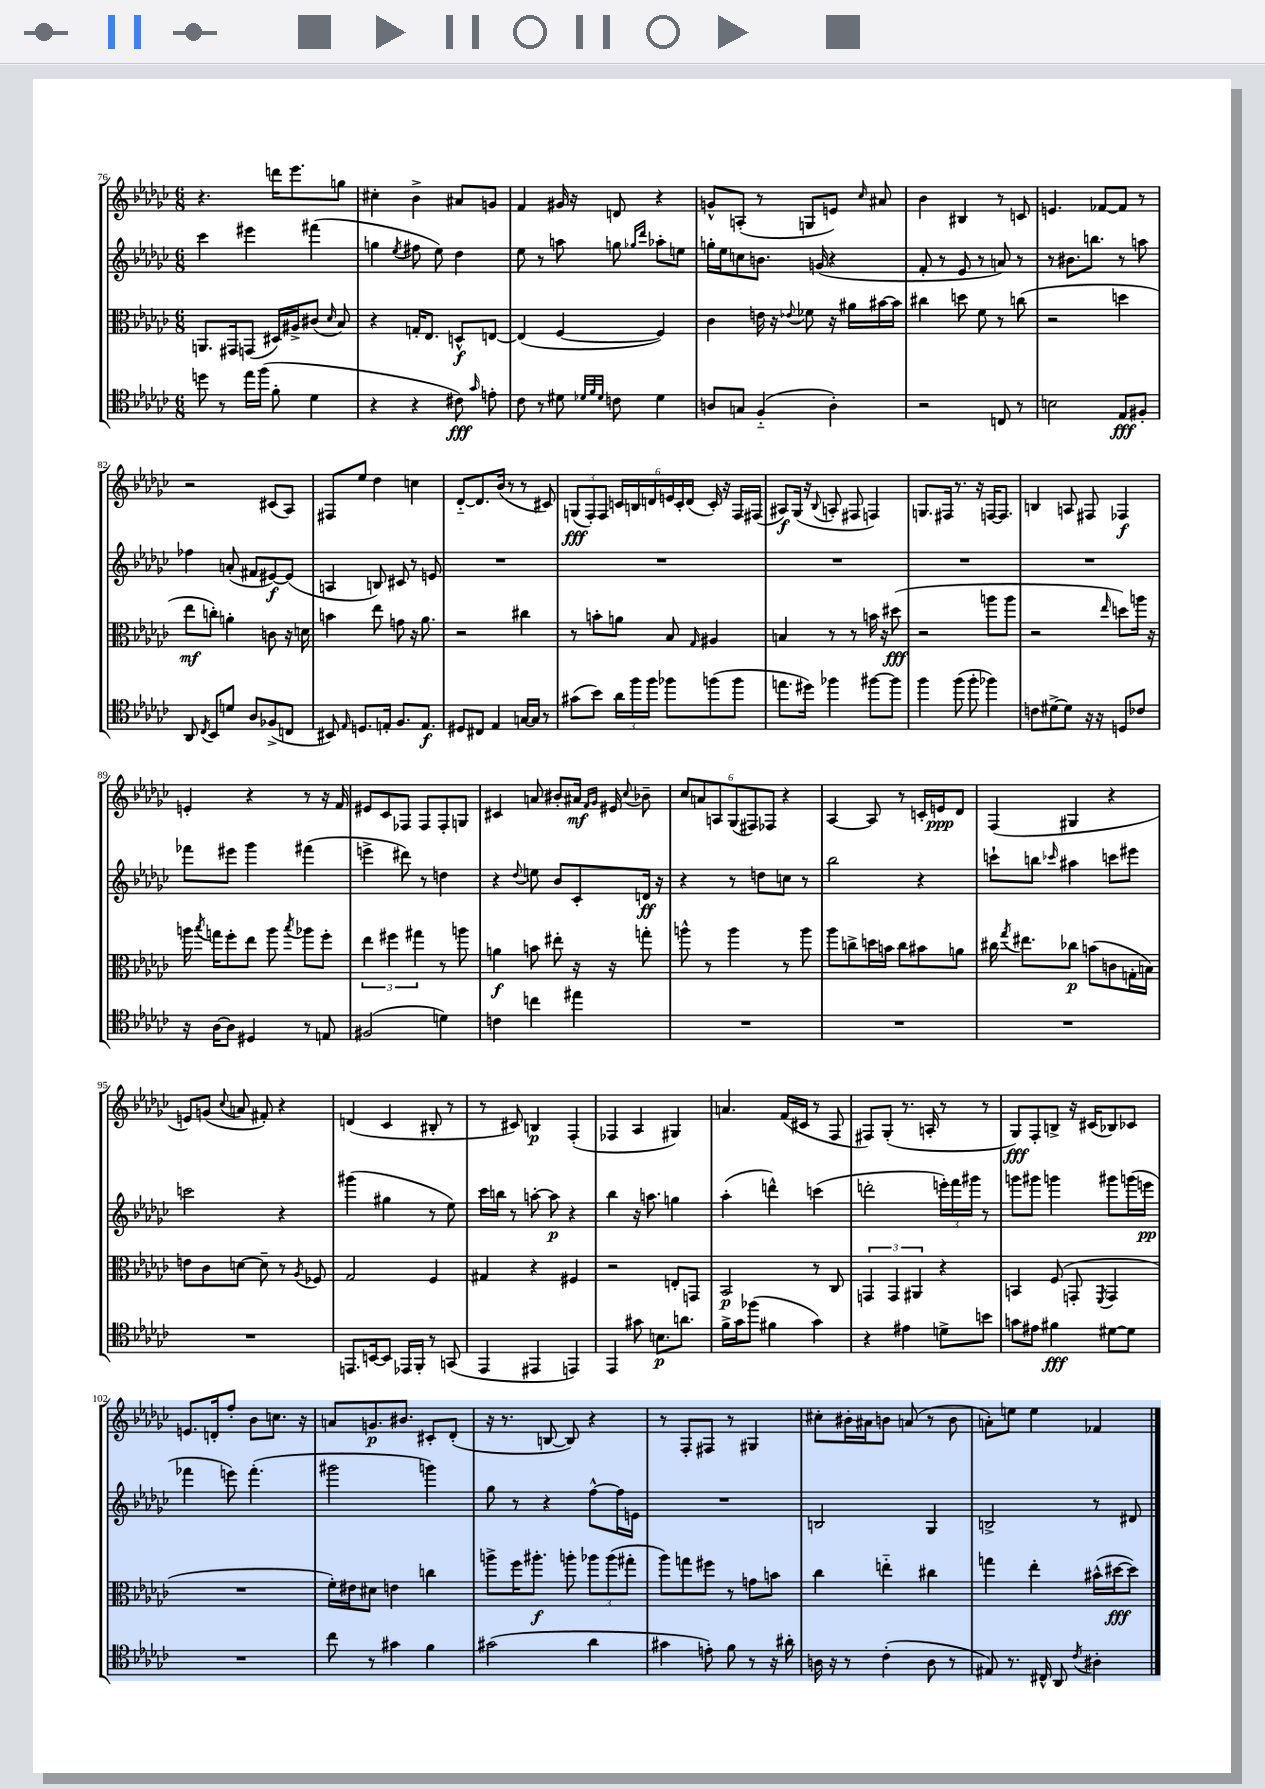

**kern	**kern	**kern	**kern
*staff4	*staff3	*staff2	*staff1
*clefC4	*clefC3	*clefG2	*clefG2
*k[b-e-a-d-g-c-]	*k[b-e-a-d-g-c-]	*k[b-e-a-d-g-c-]	*k[b-e-a-d-g-c-]
*M6/8	*M6/8	*M6/8	*M6/8
8dd\	8.AA/L	4ccc-\	4.r
8r	.	.	.
.	16GG#/k	.	.
16ee-\LL	(8GG/J	4eee#\	.
(16ff\JJ	.	.	.
8f'\	16D#/LL)	.	16ddd\LK
.	16A#^/J	.	8.eee-\
4d-\	(8c#/J	(4fff#\	.
.	16qqd-/	.	.
.	8B-/)	.	8gg\J
=	=	=	=
4r	4r	4gg\	4cc#'\
.	.	8qee-/	.
4r	16G'/LK	8ff#\	4b-^\
.	8.E-/J	.	.
.	.	8ee-\)	.
8c#\)	8D^^/L	4dd-\	8a#/L
16qqg-/	.	.	.
8e'\	[8E/J	.	8g/J
=	=	=	=
8c-\	(4E/]	8ee-\	4f/
8r	.	8r	.
8d#\	[4F/	8aa\	16g#/
.	.	.	16r
32qqd-/LLL	.	.	.
32qqf/	.	.	.
32qqd-/JJJ	.	.	.
8c\	.	8gg\	8d/
.	.	16qqgg-/LL	.
.	.	16qqddd-/JJ	.
4d-\	4F/])	8aa-'\L	4r
.	.	8ee\J	.
=	=	=	=
8A/L	4c-\	16gg'\LL	8g^^/L
.	.	16ee-\J	.
8G/J	.	8cc\	(8A'/J
(4F'~/	16e\	8.b\J	8r
.	16r	.	.
.	8qqe-/	.	.
.	8f-\	.	8G/L
.	.	(16g/	.
4A'\)	16r	4r	8e/J)
.	16a#\LL	.	.
.	.	.	16qqcc-/
.	[16b#\	.	8a#/
.	16b#\]JJ	.	.
=	=	=	=
2r	4cc#\	8f'/	4b-\
.	.	8r	.
.	8dd\	8e-/	4B#/
.	8f\	8r	.
8C/	8r	8a/)	8r
8r	(8cc\	8r	8c/
=	=	=	=
2B\	2r	8r	4.e/
.	.	8.b#\L	.
.	.	8.bb\J	.
.	.	.	[8f-/L
8E-/L	4dd\	8r	8f-/]J
8F#'/J	.	8aa\	8r
=	=	=	=
8AA-/	8ee-\L	4ff-\	2r
8qC-/	.	.	.
8BB-/L	8cc'\J)	.	.
8d/J	4a'\	(8a'/	.
8A-/L	.	8f#/L	.
(8F-^/	8c\	[8e#/)	(8c#/L
8C/J	16r	(8e#/]J	8A-/J)
.	16d\	.	.
=	=	=	=
8BB#/)	4b\	4A/	8F#/L
16qqE-/	.	.	.
8.D/L	.	.	8ee-/J
.	8ee-\	8B/)	4dd-\
16E'/Jk	.	.	.
8.F/L	8g\	8c#/	.
.	16r	8r	4cc\
8.E/J	8.a-\	.	.
.	.	8e/	.
=	=	=	=
8D#/L	2r	2.r	[8d-'~/L
8C#/J	.	.	8.d-/]
4E-/	.	.	.
.	.	.	(16b-/Jk
.	.	.	8r
[16G/LL	4cc#\	.	8r
16G/]JJ	.	.	.
8r	.	.	8c#/)
=	=	=	=
(8g#\L	8r	2.r	(12G/L
.	.	.	12F'/)
8b-\J)	8b'\L	.	.
.	.	.	12F/J
24a-\LL	8a\J	.	24c/LL
24ff\	.	.	24B/
24ff\JJ	.	.	24d/
8ff-\L	8B-/	.	24e/
.	.	.	24c'/
.	.	.	(24d/JJ
.	16qqG-/	.	.
(8ff\	4A#/	.	16c'/)
.	.	.	16r
8ff\J	.	.	16F/LL
.	.	.	(16F#/JJ
=	=	=	=
8.ee\L	4B/	2.r	8A#/L)
.	.	.	(16G-/Jk
16dd#\Jk)	.	.	16r
.	.	.	8qqB-/
4ff-\	8r	.	8A'/
.	8r	.	8F#/
[8ff#\L	16b\	.	4F/)
.	16r	.	.
8ff#\]J	(8dd#\	.	.
=	=	=	=
4ff\	2r	2.r	8.G/L
.	.	.	16F#/Jk
(8ff\	.	.	8.r
8ff'\	.	.	.
.	.	.	16r
4ff-\)	8aa\L	.	[16F/LK
.	.	.	8.F/]J
.	8aa\J	.	.
=	=	=	=
8c\L	2r	2.r	4B/
[8d#^\	.	.	.
8d#\]J	.	.	8A/
16r	.	.	8F#/
16r	.	.	.
.	16qqee-/	.	.
8D/L	8dd\L)	.	4F-/
8c-/J	16aa\Jk	.	.
.	16r	.	.
=	=	=	=
16r	16aa\	8fff-\L	4e'/
.	8qbb-/	.	.
[16A-\LK	16gg\LK	.	.
8A-\]J	8ff'\	8eee#\J	.
4D#/	8ee-\J	4ggg-\	4r
.	8aa\	.	.
.	8qbb-/	.	.
8r	8aa-\L	(4fff#\	8r
8E/	8ff'\J	.	16r
.	.	.	16f/
=	=	=	=
(2F#/	6ee-\	4eee^\	8e#/L
.	.	.	8c-/
.	6ff#\	.	.
.	.	8ddd#\)	8F-/J
.	6gg#\	.	.
.	.	8r	8F-/L
4d\)	8r	4dd\	8F-'/
.	8aa\	.	8G/J
=	=	=	=
4c\	4a\	4r	4c#/
.	.	8qqdd-/	.
4cc\	8b\	8ee\	8a/
.	8ee#'\	8b-/L	8b#'/L
4ee#\	16r	8c-'/	16a#/Jk
.	.	.	16qqf/LL
.	.	.	16qqg-/JJ
.	16r	.	16e#/
.	.	.	8qqcc-/
.	8gg'\	16d/Jk	8b-~\
.	.	16r	.
=	=	=	=
2.r	8aa^^\	4r	12cc-/L
.	.	.	12a/
.	8r	.	.
.	.	.	12A/
.	4aa\	8r	(12G-/
.	.	.	12F#/)
.	.	8dd\L	.
.	.	.	12F-/J
.	8r	8cc\J	4r
.	8aa\	8r	.
=	=	=	=
2.r	8aa-\L	2bb-\	[4A-/
.	8cc^\	.	.
.	16dd\L	.	8A-/]
.	16b\JJ	.	.
.	8cc\L	.	8r
.	8b#\	4r	16c'/LL
.	.	.	16e/J
.	8a\J	.	8d-/J
=	=	=	=
2.r	16cc#\	8ccc`\L	(4F/
.	8qgg-/	.	.
.	8.ee#\L	.	.
.	.	8bb\J	.
.	.	16qqccc-/	.
.	8cc-\J	4aa#\	4G#/
.	(8b\L	.	.
.	8c\	8ccc\L	4r
.	16G'\L	8eee#\J	.
.	16B\JJ)	.	.
=	=	=	=
2.r	8e\L	2ccc\	8e/L)
.	8c-\	.	(8g/J
.	.	.	8qqcc-/
.	[8d\J	.	8a/
.	8d~\]	.	8f#'/)
.	8r	4r	4r
.	8qA-/	.	.
.	8F-/	.	.
=	=	=	=
8.EE/L	2G-/	(4ggg#\	(4d/
[16BB/k	.	.	.
8BB/]J	.	4gg#\	4c-/
16EE-/LL	.	.	.
16FF'/JJ	.	.	.
8r	4F/	8r	8B#'/
(8GG/	.	8ee-\)	8r
=	=	=	=
4EE-/	4G#/	16ccc-\LL	8r
.	.	16bb\JJ	.
.	.	8r	8c#/)
4EE#/	4r	[8aa'\	4B/
.	.	8aa\]	.
4EE/)	4F#/	4r	(4F'/
=	=	=	=
4EE-/	2r	4bb-\	4F-/
8g#\	.	16r	4A-/
.	.	8.aa\	.
8.B\L	.	.	.
.	8E'/L	4gg\	4G#/)
8.a\J	.	.	.
.	8GG/J	.	.
=	=	=	=
16f^\LL	2BB-/	(4aa-'\	4.a/
16g-\J	.	.	.
(8ff-\J	.	.	.
4f#\	.	4ddd^^\)	.
.	.	.	(16f/LL
.	.	.	16c#/JJ
4g-\)	8r	(4ccc\	8r
.	8C-/	.	8F/
=	=	=	=
4r	6GG/	2ddd'\	8F#/L)
.	.	.	(8G-'/J
.	6GG/	.	.
4e#\	.	.	8.r
.	6AA#/	.	.
.	.	.	16A'/
8d^\L	4r	24eee'\LL)	8r
.	.	24fff\	.
.	.	24ggg#\JJ	.
8b\J	.	8r	8r
=	=	=	=
8g\L	4BB/	8ggg\L	8G-/L)
8e#\J	.	8ggg#\J	8F'/
4f#\	(8F/	4ggg\	8B^/J
.	8GG'/	.	16r
.	.	.	(16c#/LK
.	8qFF/	.	.
[8d#\L	4GG/	8ggg#\L	8B-/)
8d#\]J	.	(16ggg\L	8c-/J
.	.	16eee\JJ	.
=	=	=	=
2.r	2.r	4fff-\	8.e/L
.	.	.	16d'/k
.	.	8eee\)	8ff'/J
.	.	(4.fff-'\	8b-\L
.	.	.	8.cc\J
.	.	.	16r
=	=	=	=
8cc-\	16f'\LL)	2ggg#\	8a/L
.	16e#\J	.	.
8r	8d#\J	.	8.g/
4g#\	4e\	.	.
.	.	.	8.b#/J
4f\	4cc\	4ggg\)	8c#'/L
.	.	.	(8d-'/J
=	=	=	=
(2g#\	8aa^\L	8gg-\	16r
.	.	.	8.r
.	16ff\K	8r	.
.	8.aa#'\J	.	.
.	.	4r	[8B/
.	8aa'\	.	8B/])
4a-\	12aa-\L	[8ff^^\L	4r
.	(12aa-\	.	.
.	.	16ff\]L	.
.	12gg#'\J	.	.
.	.	16e\JJ	.
=	=	=	=
4g#\	8aa-\L)	2.r	8r
.	8gg\	.	8F'/L
8e'\)	8ff#\J	.	8F#/J
8f\	8r	.	8r
8r	8g\L	.	4G#/
16r	8b\J	.	.
16a#'\	.	.	.
=	=	=	=
16A\	4cc-\	2B/	8cc#'\L
16r	.	.	.
8r	.	.	16b#'\L
.	.	.	16a#\J
(4c-'\	4ee'~\	.	8b\J
.	.	.	(8a/
8A\	4cc#\	4G-/	8r
8r	.	.	8b\
=	=	=	=
8E#/)	4gg\	2B^/	8a'\L)
8.r	.	.	8ee\J
.	4ee-'\	.	4ee\
16C#^^/	.	.	.
8AA-/	.	.	.
8qc-/	.	.	.
4A#'\	(16b#^^\LL	8r	4f-/
.	[16dd#\J	.	.
.	8dd#\]J)	8d#/	.
==	==	==	==
*-	*-	*-	*-
